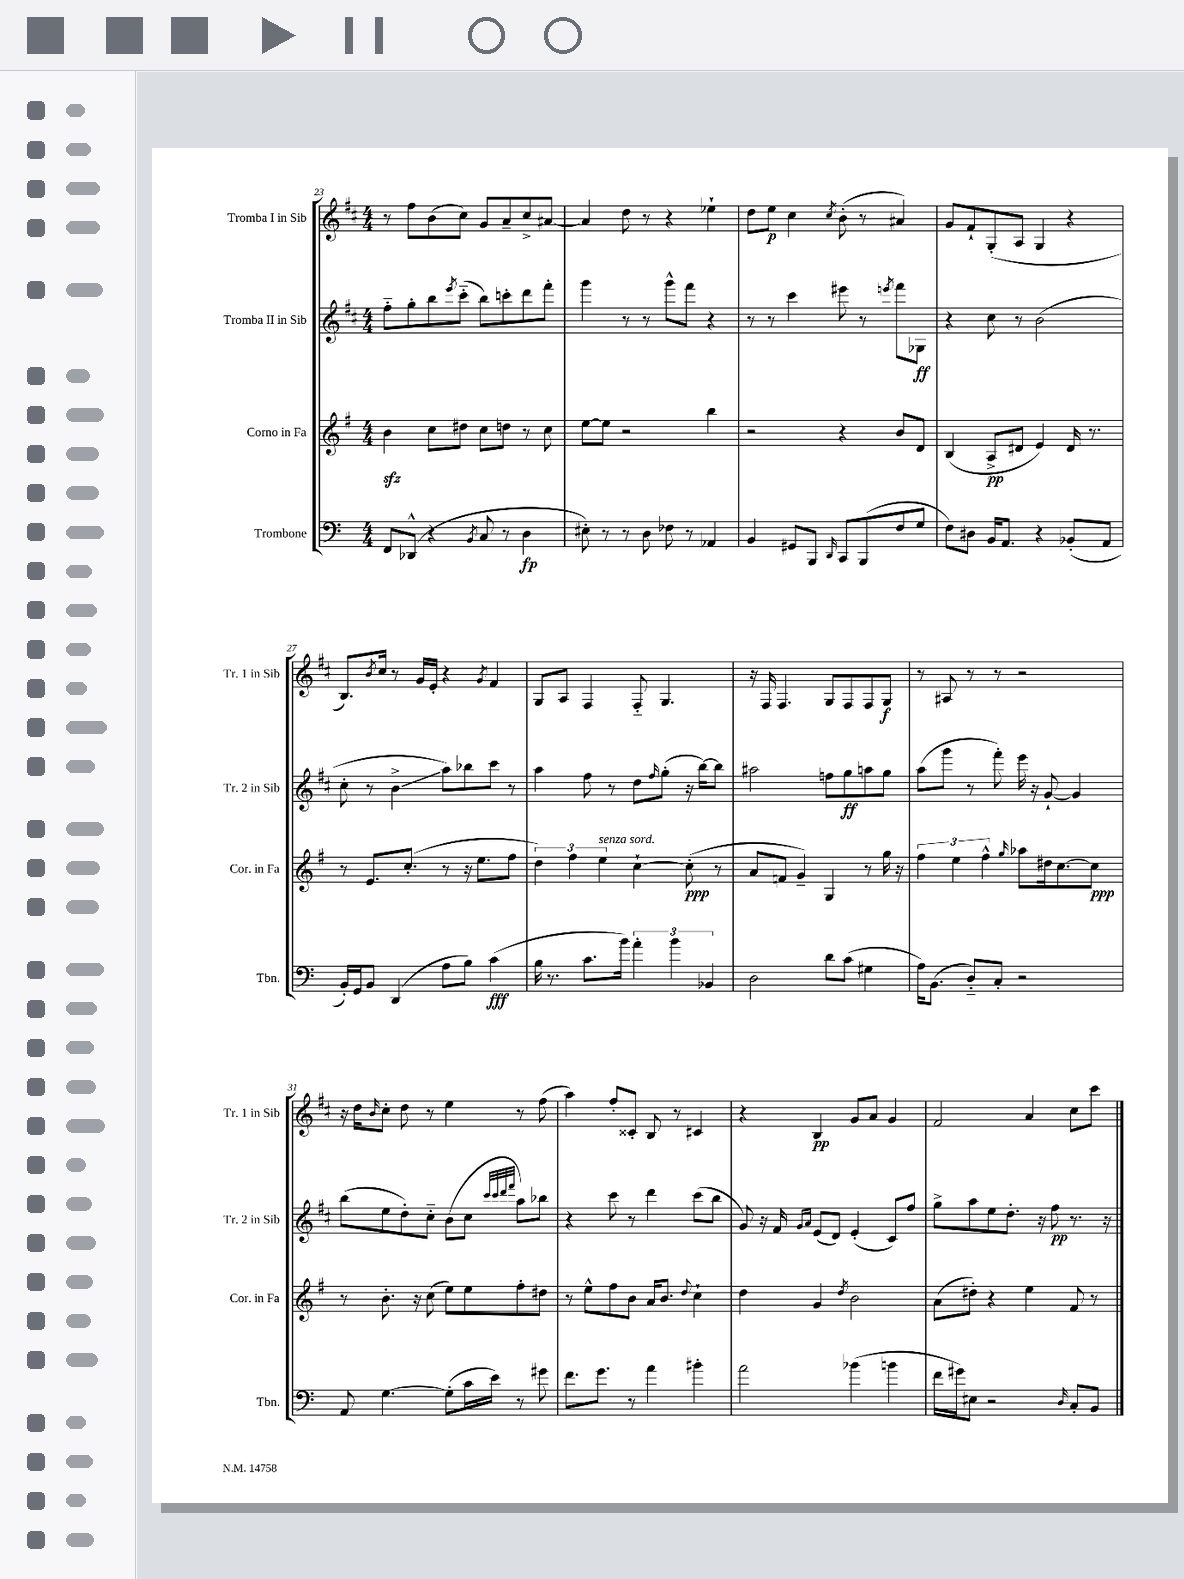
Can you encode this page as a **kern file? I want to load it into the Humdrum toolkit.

**kern	**kern	**kern	**kern
*staff4	*staff3	*staff2	*staff1
*clefF4	*clefG2	*clefG2	*clefG2
*k[]	*k[f#]	*k[f#c#]	*k[f#c#]
*M4/4	*M4/4	*M4/4	*M4/4
8FF	4b	8ff#'~	8r
(8DD-^^	.	8gg'	8ff#
4r	8cc	8bb	(8b
.	.	8qeee	.
.	8dd#	(8ccc#'~	8cc#)
8qBB	.	.	.
8C	8cc	8bb)	8g
8r	8dd	8ccc'	8a~
4D	8r	8ddd	8cc#^
.	8cc	8fff#'	[8a#
=	=	=	=
8E#')	[8ee	4ggg	4a#]
8r	8ee]	.	.
8r	2r	8r	8dd
8D	.	8r	8r
8F-	.	8ggg^^	4r
8r	.	8fff#	.
4AA-	4bb	4r	4ee-`
=	=	=	=
4BB	2r	8r	8dd
.	.	8r	8ee
8GG#	.	4ccc#	4cc#
8BBB	.	.	.
16qqDD	.	.	8qcc#
8CC	4r	8eee#	(8b'
(8BBB	.	8r	8r
.	.	8qeee	.
8F	8b	8fff#	4a#)
8G	8d	8G-	.
=	=	=	=
8F)	(4B	4r	8g
8D#	.	.	8f#`
16BB	8A^	8cc#	(8G'
8.AA	.	.	.
.	8d#	8r	8A
4r	4e)	(2b	4G
(8BB-'	16d#	.	4r
.	8.r	.	.
8AA	.	.	.
=	=	=	=
16BB')	8r	8cc#'	8.B)
16GG	.	.	.
8BB	8.e	8r	.
.	.	.	8qb
.	.	.	16cc#
(4DD	.	4b^	8r
.	(8.cc'	.	.
.	.	.	16g
.	.	.	16e'
8A	8r	8aa)	4r
8B)	16r	8bb-	.
.	8.ee	.	.
.	.	.	8qg
(4c	.	8ccc#	4f#
.	8ff#	8r	.
=	=	=	=
16B	6dd)	4aa	8G
8.r	.	.	.
.	.	.	8A
.	6ff#	.	.
8.c	.	8ff#	4F#
.	6ee	.	.
.	.	8r	.
16b)	.	.	.
6a'	[4cc`	8dd	8F#'~
.	.	16qqff#	.
.	.	(8gg'	4.G
6b	.	.	.
.	(8cc']	16r	.
.	.	[16bb)	.
6BB-	.	.	.
.	8r	8bb]	.
=	=	=	=
2D	8a	2aa#	16r
.	.	.	16F#
.	8f	.	4.F#
.	4g~)	.	.
8d	4G	8ff	8G
(8c	.	8gg	8F#
4G#	8r	8aa	8F#
.	16gg	8gg	8G
.	16r	.	.
=	=	=	=
16A)	6ff#	(8aa	8r
(8.BB	.	.	.
.	.	8ggg	8A#
.	6ee	.	.
8D'~)	.	8r	8r
.	6ff#^^	.	.
8C'	.	8fff#')	8r
.	16qqgg	.	.
2r	8aa-	16eee	2r
.	.	16r	.
.	16dd#	[8g`	.
.	[8.cc	.	.
.	.	4g]	.
.	8cc]	.	.
=	=	=	=
8AA	8r	(8bb	16r
.	.	.	16dd
.	.	.	16qqb
[4.G	8.b'	8ee	8cc#'
.	.	8dd')	8dd
.	16r	.	.
.	(8cc	8cc#'~	8r
(8G']	8ee)	(8b	4ee
16c	8ee	8cc#	.
16e)	.	.	.
.	.	32qqccc#	.
.	.	32qqccc#	.
.	.	32qqddd	.
.	.	32qqfff#	.
8r	8ff#'	8aa)	8r
8g#	8dd#	8bb-	(8ff#
=	=	=	=
8.f	8r	4r	4aa)
.	8ee^^	.	.
8.g	.	.	.
.	8ff#	8ccc#	8ff#'
8r	8b	8r	8c##'
4a	16a	4ddd	8B
.	8.b	.	.
.	.	.	8r
.	8qqdd	.	.
4b#'	4cc`	(8ccc#	4c#
.	.	8bb	.
=	=	=	=
2a	4dd	8g)	4r
.	.	16r	.
.	.	16f#	.
.	.	16qqg	.
.	.	16qqa	.
.	4g	(8e	4B
.	.	8d)	.
.	8qdd	.	.
(4b-	2b	(4e'	8g
.	.	.	8a
4b	.	8c#)	4g
.	.	8ff#	.
=	=	=	=
16f	(8a	8gg^	2f#
16g#)	.	.	.
8E#	8dd#')	8aa	.
2r	4r	8ee	.
.	.	8.dd'	.
.	4ee	.	4a
.	.	16r	.
.	.	8ff#	.
16qqD	.	.	.
8C'	8f#	8.r	8cc#
8BB	8r	.	8ccc#
.	.	16r	.
==	==	==	==
*-	*-	*-	*-
